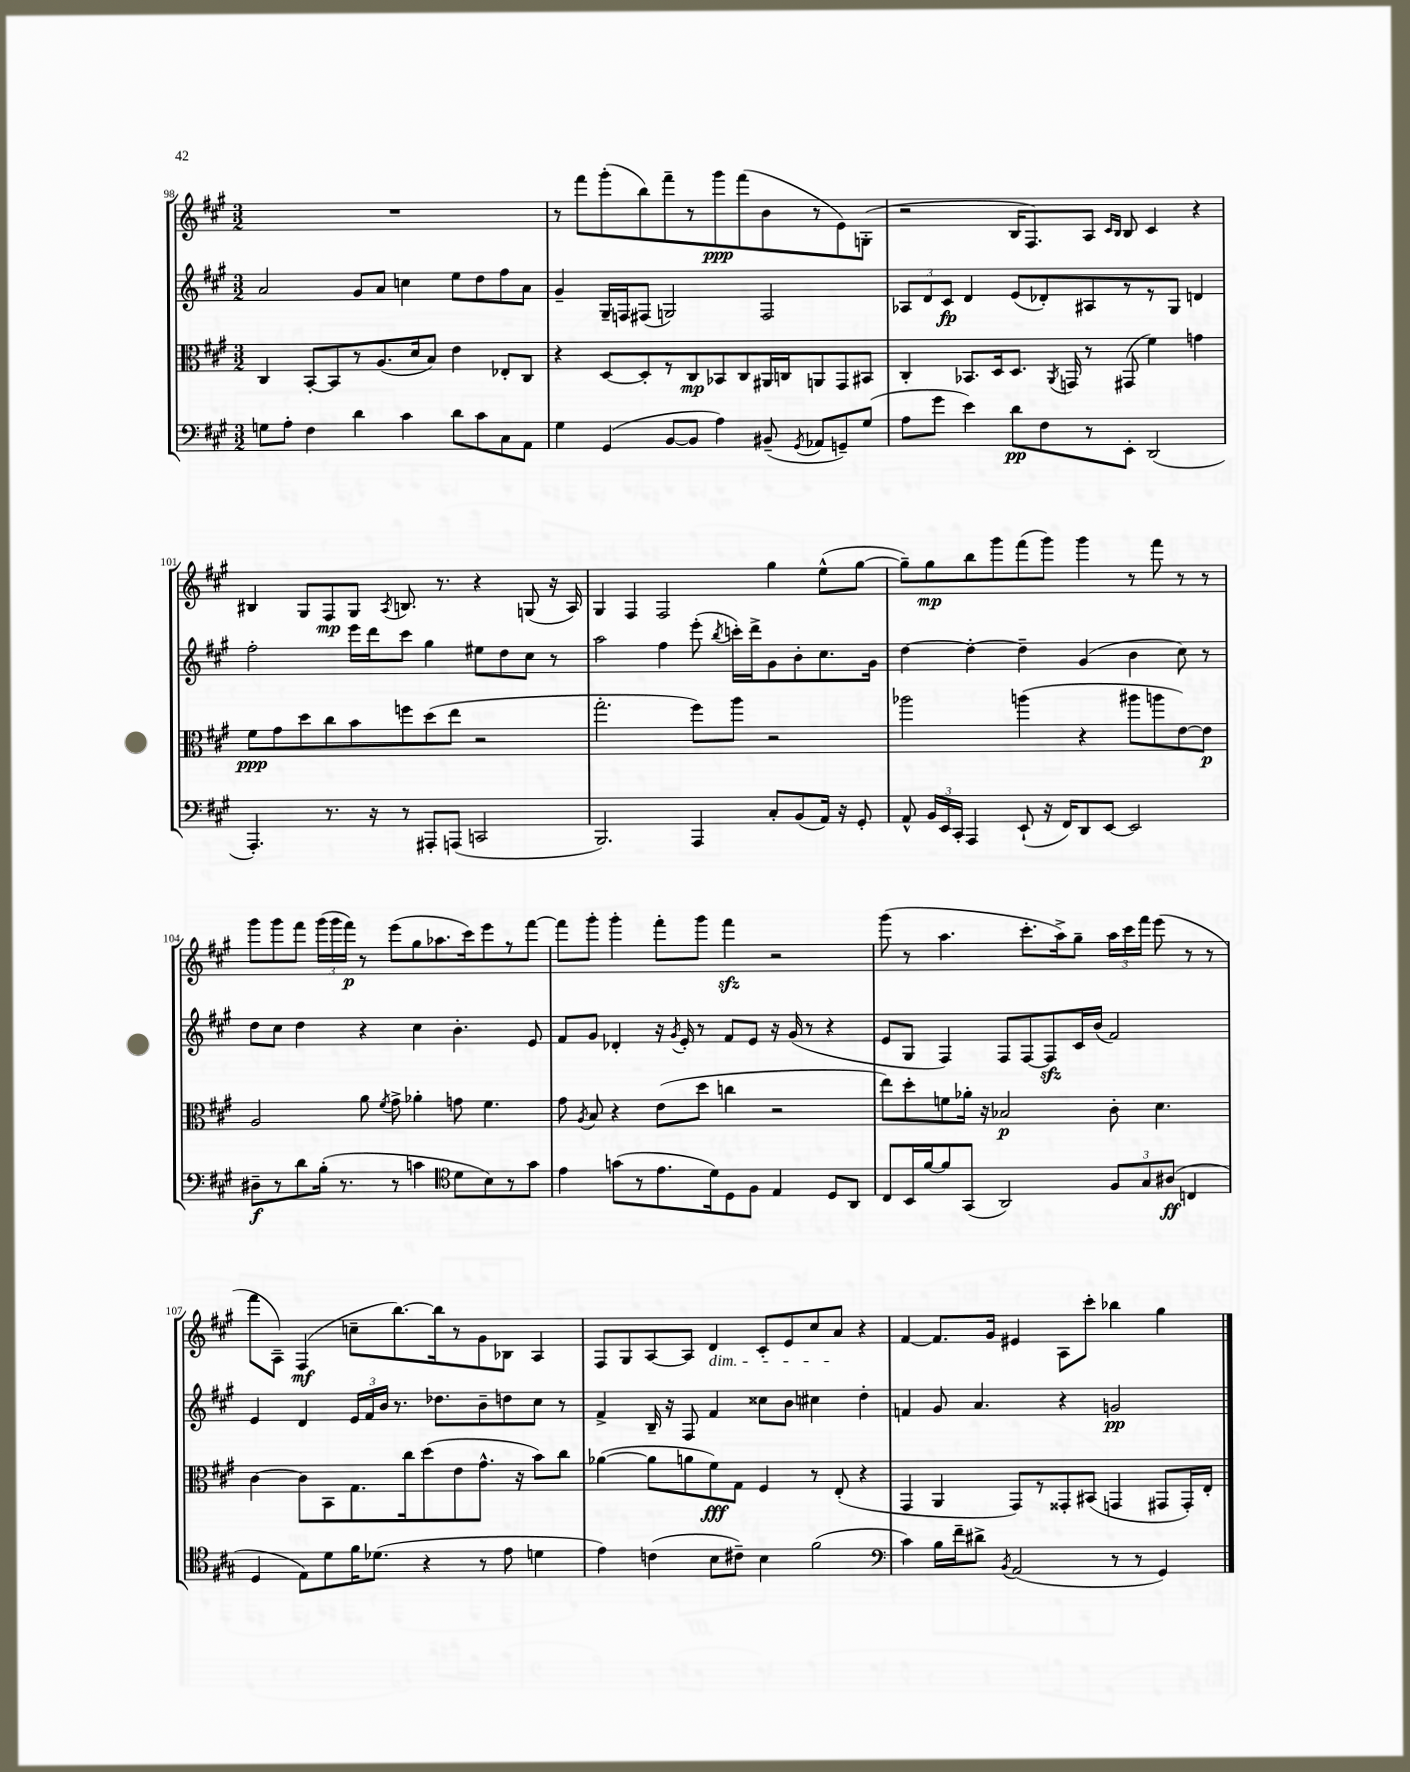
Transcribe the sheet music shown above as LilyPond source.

<<
\new StaffGroup <<
\new Staff = "s0" {
    \clef treble \key a \major \numericTimeSignature \time 3/2
    \autoBeamOff R1. |
    r8 fis'''8[ gis'''8-.( b''8) fis'''8-- r8 gis'''8\ppp fis'''8( b'8 r8 e'8) g8]-.( |
    r2 b16[ fis8.) a8] \grace { cis'16[ b16] } b8 cis'4 r4 |
    bis4 gis8[ fis8\mp gis8] \acciaccatura { a8 } b8. r8. r4 g8( r16 a16) |
    gis4 fis4 fis2 gis''4 e''8[-^( gis''8]~ |
    gis''8[--) gis''8\mp b''8 gis'''8 fis'''8( gis'''8]) gis'''4 r8 fis'''8 r8 r8 |
    gis'''8[ gis'''8 fis'''8] \tuplet 3/2 { gis'''16[( gis'''16 fis'''16]\p) } r8 e'''8[( gis''8 aes''8. cis'''16) e'''8 r8 fis'''8]~ |
    fis'''8[ gis'''8]-. gis'''4-. fis'''8[-. gis'''8] fis'''4\sfz r2 |
    gis'''8( r8 a''4. cis'''8.[-. a''16->) gis''8]-- \tuplet 3/2 { a''16[ cis'''16 fis'''16] } e'''8( r8 r8 |
    fis'''8[ a8]--) fis4\mf( c''8[-- b''8.~) b''16 r8 gis'8 bes8] a4 |
    fis8[ gis8 a8~ a8] d'4\dim cis'8[-. e'8 cis''8 a'8]\! r4 |
    fis'4~ fis'8.[ gis'16] eis'4 a8[ cis'''8]-. bes''4 gis''4 \bar "|." |
}
\new Staff = "s1" {
    \clef treble \key a \major \numericTimeSignature \time 3/2
    \autoBeamOff a'2 gis'8[ a'8] c''4 e''8[ d''8 fis''8 a'8] |
    gis'4-- gis16[-- f16 fis8]( g2) fis2 |
    \tuplet 3/2 { aes8[ d'8 cis'8]\fp } d'4 e'8[( des'8-.) ais8 r8 r8 gis8] d'4 |
    fis''2-. e'''16[ d'''16 cis'''8] gis''4 eis''8[ d''8 cis''8] r8 |
    a''2 fis''4 e'''8-.( \acciaccatura { b''8 } c'''16[-.) d'''16-> gis'8 b'8-. cis''8. gis'16] |
    d''4~ d''4~-. d''4-- gis'4( b'4 cis''8) r8 |
    d''8[ cis''8] d''4 r4 cis''4 b'4.-. e'8 |
    fis'8[ gis'8] des'4-. r16 \acciaccatura { gis'8 } e'16-. r8 fis'8[ e'8] r16 gis'16( r8 r4 |
    e'8[ gis8] fis4) fis8[ fis8~ fis8\sfz cis'16 b'16]( fis'2) |
    e'4 d'4 \tuplet 3/2 { e'16[ fis'16 b'16] } r8. des''8.[ b'8-- d''8 cis''8] r8 |
    fis'4-> b16-- r16 fis8 fis'4 cisis''8[ b'8] cis''4 d''4-. |
    f'4 gis'8 a'4. r4 g'2\pp \bar "|." |
}
\new Staff = "s2" {
    \clef alto \key a \major \numericTimeSignature \time 3/2
    \autoBeamOff cis4 b,8[~-. b,8 r8 a8.( d'16 b8]) e'4 ees8[-. cis8] |
    r4 d8[~ d8-. r8 cis8\mp bes,8 cis8 ais,16 c16 a,8 gis,8 bis,8] |
    cis4-. bes,8.[ d16 d8.] \acciaccatura { a,8 } g,16 r8 gis,8( fis'4) g'4 |
    fis'8[\ppp gis'8 d''8 cis''8 b'8 f''8 d''8( e''8] r2 |
    gis''2.-. fis''8[) a''8] r2 |
    aes''2 a''4( r4 ais''8[ a''8 e'8~) e'8]\p |
    a2 a'8 \acciaccatura { fis'8 } gis'8-> aes'4-. g'8 fis'4. |
    gis'8 \acciaccatura { a8 } b8 r4 e'8[( d''8] c''4 r2 |
    e''8[) d''8-. f'8 aes'16]-. r16 bes2\p cis'8-. d'4. |
    cis'4~ cis'8[ b,8 gis8. cis''16 d''8( e'8 gis'8.]-^ r16 b'8[) cis''8] |
    aes'4~( aes'8[ a'8 fis'8\fff) gis8] fis4 r8 e8-.( r4 |
    gis,4 a,4 gis,8[) r8 gisis,8-. bis,8]( g,4 gis,8[ gis,16-.) e16]-. \bar "|." |
}
\new Staff = "s3" {
    \clef bass \key a \major \numericTimeSignature \time 3/2
    \autoBeamOff g8[ a8]-. fis4 d'4 cis'4 d'8[ cis'8 cis8 a,8] |
    gis4 gis,4( b,8[~ b,8] a4) bis,8--( \acciaccatura { gis,8 } aes,8[ g,8--) gis8]( |
    a8[ gis'8] e'4) d'8[\pp fis8 r8 e,8]-. d,2( |
    a,,4.-.) r8. r16 r8 ais,,8[-. a,,8]( c,2 |
    b,,2.) a,,4 cis8[-. b,8( a,16]) r16 gis,8-. |
    a,8-^ \tuplet 3/2 { b,16[ e,16 cis,16]-. } a,,4 e,8-!( r16 fis,16[) d,8 e,8]~ e,2 |
    dis8[--\f r8 d'8 b16]-.( r8. r8 c'4 \clef tenor d'8[ b8) r8 gis'8] |
    e'4 g'8[( r8 e'8. d'16) d8 fis8] e4 d8[ a,8] |
    cis8[ b,16 fis'16~ fis'8 gis,8]( a,2) \tuplet 3/2 { fis8[ gis8 ais8]\ff( } c4 |
    d4 e8[) d'8 fis'16 des'8.]( r4 r8 e'8 d'4 |
    e'4) c'4( b8[ cis'8]--) b4 fis'2( |
    \clef bass cis'4) b16[ fis'16-- dis'8]-> \acciaccatura { b,8 } a,2( r8 r8 gis,4) \bar "|." |
}
>>
>>
\layout { \context { \Score currentBarNumber = #98 } }
